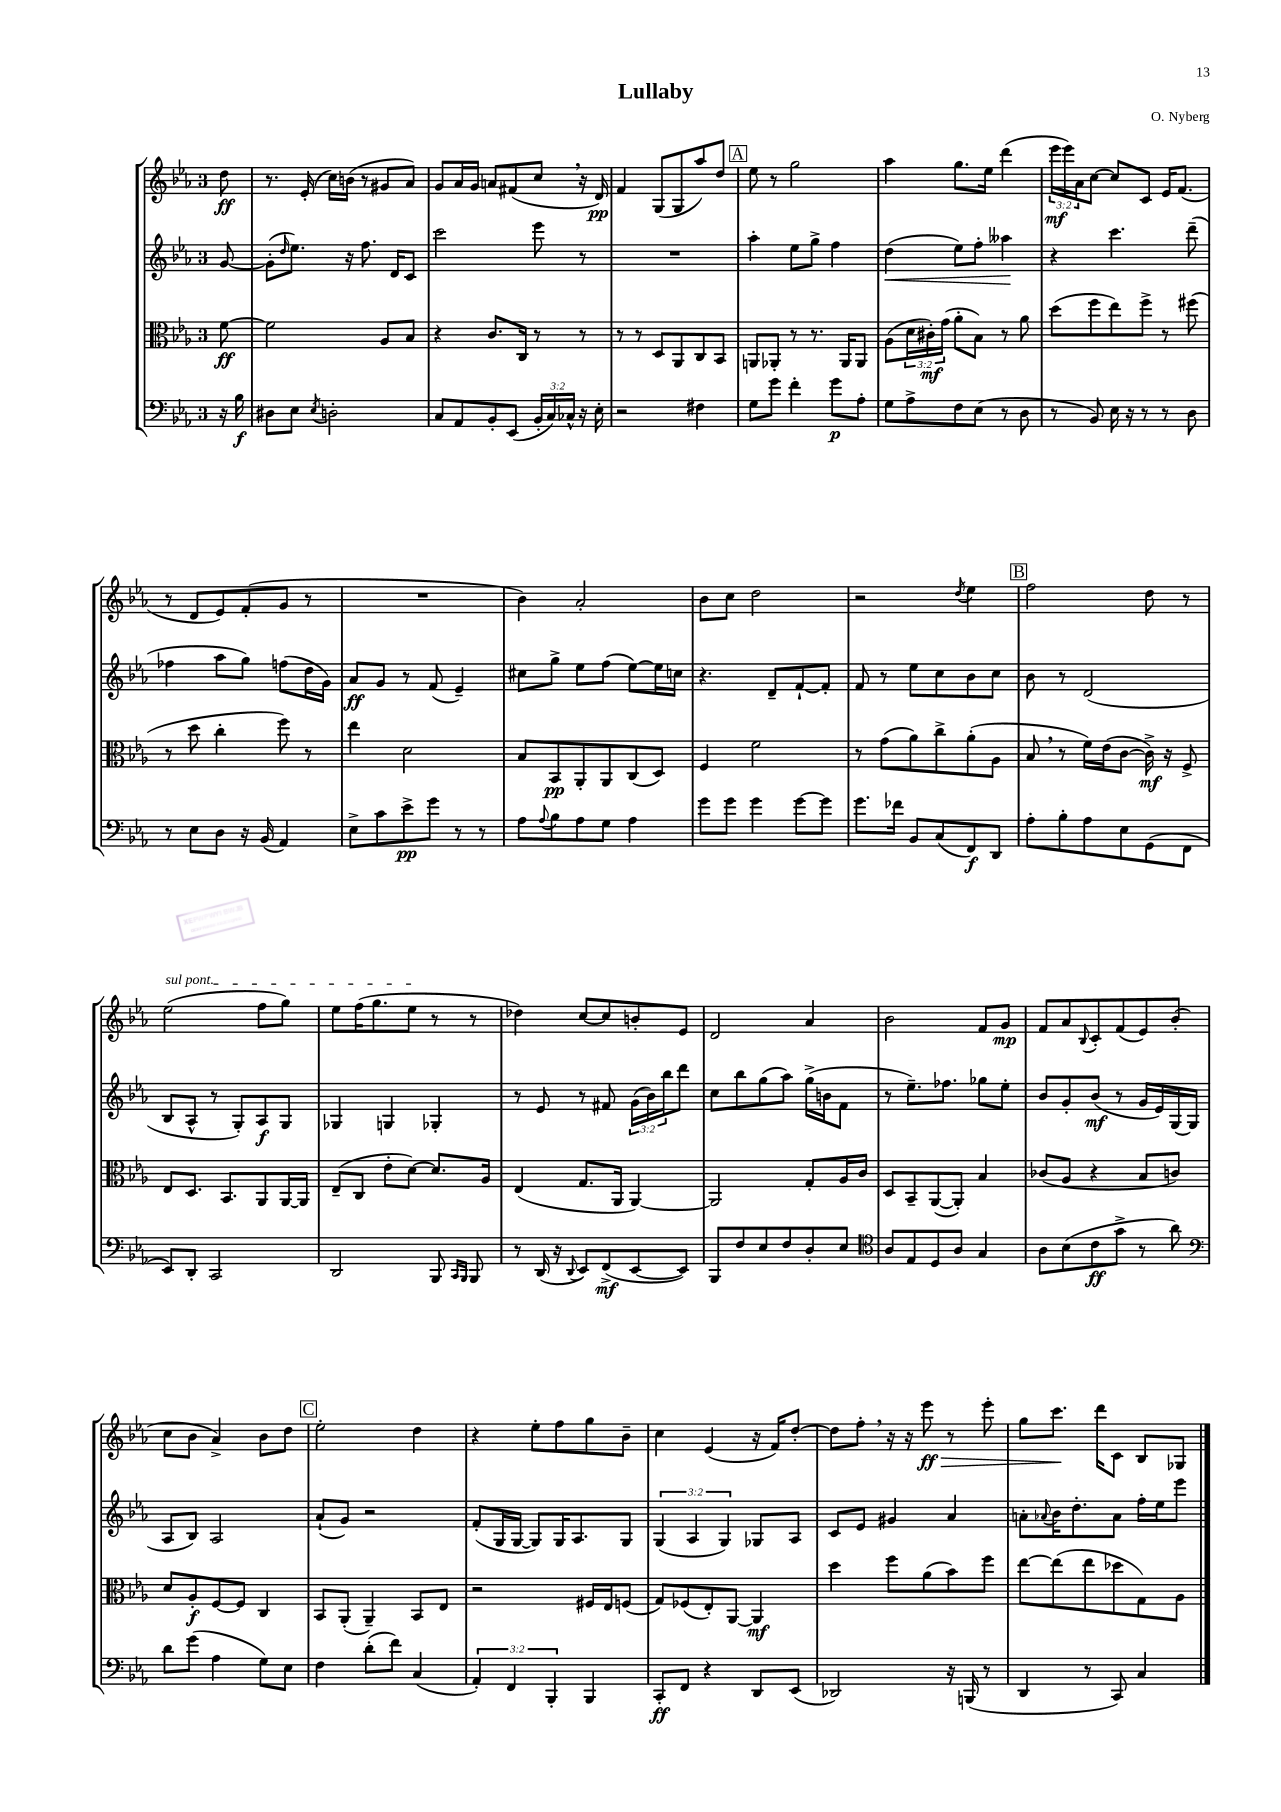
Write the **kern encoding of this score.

**kern	**dynam	**kern	**dynam	**kern	**dynam	**kern	**dynam
*part4	*part4	*part3	*part3	*part2	*part2	*part1	*part1
*staff4	*staff4	*staff3	*staff3	*staff2	*staff2	*staff1	*staff1
*clefF4	*	*clefC3	*	*clefG2	*	*clefG2	*
*k[b-e-a-]	*	*k[b-e-a-]	*	*k[b-e-a-]	*	*k[b-e-a-]	*
*M3/4	*	*M3/4	*	*M3/4	*	*M3/4	*
=	=	=	=	=	=	=	=
16r	.	[8f\	ff	[8g/	.	8dd\	ff
16B-\	f	.	.	.	.	.	.
=1	=1	=1	=1	=1	=1	=1	=1
8D#X\L	.	2f\]	.	(8g'\L]	.	8.r	.
.	.	.	.	16qqdd/	.	.	.
8E-\J	.	.	.	8.ee-\J)	.	.	.
.	.	.	.	.	.	(16e-'/	.
8qE-/	.	.	.	.	.	.	.
2Dn'\	.	.	.	.	.	16cc\LL)	.
.	.	.	.	16r	.	(16bn\JJ	.
.	.	.	.	8.ff\	.	8r	.
.	.	8A-/L	.	.	.	8g#X/L	.
.	.	.	.	16d/KL	.	.	.
.	.	8B-/J	.	8c/J	.	8a-/J)	.
=2	=2	=2	=2	=2	=2	=2	=2
8C/L	.	4r	.	2ccc\	.	8g/L	.
8AA-/	.	.	.	.	.	16a-/L	.
.	.	.	.	.	.	16g/JJ	.
8BB-'/	.	8.c/L	.	.	.	8an/L	.
(8EE-/J	.	.	.	.	.	(8f#X/	.
.	.	16C/Jk	.	.	.	.	.
24BB-'/LL	.	8r	.	8eee-\	.	8cc,/J	.
24C/)	.	.	.	.	.	.	.
24C-X^^/JJ	.	.	.	.	.	.	.
16r	.	8r	.	8r	.	16r	.
16E-'\	.	.	.	.	.	16d/)	pp
=3	=3	=3	=3	=3	=3	=3	=3
2r	.	8r	.	2.r	.	4f/	.
.	.	8r	.	.	.	.	.
.	.	8D/L	.	.	.	(8G/L	.
.	.	8AA-/	.	.	.	8G/	.
4F#X\	.	8C/	.	.	.	8aa-/)	.
.	.	8BB-/J	.	.	.	8dd/J	.
!!LO:REH:place=s1:t=A
=4	=4	=4	=4	=4	=4	=4	=4
8G\L	.	8AAn/L	.	4aa-'\	.	8ee-\	.
8g\J	.	8AA-X'/J	.	.	.	8r	.
4f'\	.	8r	.	8ee-\L	.	2gg\	.
.	.	8.r	.	8gg^\J	.	.	.
8g\L	p	.	.	4ff\	.	.	.
.	.	16AA-/KL	.	.	.	.	.
8A-'\J	.	8AA-/J	.	.	.	.	.
=5	=5	=5	=5	=5	=5	=5	=5
!	!	!	!	!	!LO:HP:b	!	!
8G\L	.	(8A-\L	.	(4dd\	<	4aa-\	.
8A-^\	.	24d\L	.	.	.	.	.
.	.	24c#X'\)	mf	.	.	.	.
.	.	(24g\JJ	.	.	.	.	.
8F\	.	8a-'\L	.	8ee-\L)	.	8.gg\L	.
(8E-\J	.	8B-\J)	.	8ff'\J	.	.	.
.	.	.	.	.	.	16ee-\Jk	.
8r	.	8r	.	4aa--X\	.	(4ddd\	.
8D\	.	8a-\	.	.	.	.	.
.	.	.	.	.	[	.	.
=6	=6	=6	=6	=6	=6	=6	=6
8r	.	(8dd\L	.	4r	.	24eee-\LL	mf
.	.	.	.	.	.	24eee-\)	.
.	.	.	.	.	.	24a-\J	.
8BB-/)	.	8ff\	.	.	.	[8cc\J	.
16E-\	.	8ee-\)	.	4.ccc\	.	8cc/L]	.
16r	.	.	.	.	.	.	.
8r	.	8ff^\J	.	.	.	8c/J	.
8r	.	8r	.	.	.	16e-/KL	.
.	.	.	.	.	.	(8.f/J	.
8D\	.	(8ff#X\	.	(8ddd~\	.	.	.
!!LO:LB:g=z
=7	=7	=7	=7	=7	=7	=7	=7
8r	.	8r	.	4ff-X\	.	8r	.
8E-\L	.	8dd\	.	.	.	8d/L	.
8D\J	.	4cc'\	.	8aa-\L	.	8e-/)	.
16r	.	.	.	8gg\J)	.	(8f'/	.
(16BB-/	.	.	.	.	.	.	.
4AA-/)	.	8ff\)	.	(8ffn\L	.	8g/J	.
.	.	8r	.	16dd\L	.	8r	.
.	.	.	.	16g\JJ)	.	.	.
=8	=8	=8	=8	=8	=8	=8	=8
8E-^\L	.	4ee-\	.	8a-/L	ff	2.r	.
8c\	.	.	.	8g/J	.	.	.
8e-^\	pp	2d\	.	8r	.	.	.
8g\J	.	.	.	(8f/	.	.	.
8r	.	.	.	4e-~/)	.	.	.
8r	.	.	.	.	.	.	.
=9	=9	=9	=9	=9	=9	=9	=9
8A-\L	.	8B-/L	.	8cc#X\L	.	4b-\)	.
8qqA-/	.	.	.	.	.	.	.
8B-\	.	8BB-/	pp	8gg^\J	.	.	.
8A-\	.	8AA-'/	.	8ee-\L	.	2a-'/	.
8G\J	.	8AA-/	.	(8ff\J	.	.	.
4A-\	.	(8C/	.	[8ee-\L)	.	.	.
.	.	8D/J)	.	16ee-\L]	.	.	.
.	.	.	.	16ccn\JJ	.	.	.
=10	=10	=10	=10	=10	=10	=10	=10
8g\L	.	4F/	.	4.r	.	8b-\L	.
8g\J	.	.	.	.	.	8cc\J	.
4g\	.	2f\	.	.	.	2dd\	.
.	.	.	.	8d~/L	.	.	.
[8g\L	.	.	.	[8f`/	.	.	.
8g\J]	.	.	.	8f'/J]	.	.	.
=11	=11	=11	=11	=11	=11	=11	=11
8.g\L	.	8r	.	8f/	.	2r	.
.	.	(8g\L	.	8r	.	.	.
16f-X\Jk	.	.	.	.	.	.	.
8BB-/L	.	8a-\)	.	8ee-\L	.	.	.
(8C/	.	8cc^\	.	8cc\	.	.	.
.	.	.	.	.	.	8qdd/	.
8FF/)	f	(8a-'\	.	8b-\	.	4ee-\	.
8DD/J	.	8A-\J	.	8cc\J	.	.	.
!!LO:REH:place=s1:t=B
=12	=12	=12	=12	=12	=12	=12	=12
8A-'\L	.	8B-,/	.	8b-\	.	2ff\	.
8B-'\	.	8r	.	8r	.	.	.
8A-\	.	16f\LL)	.	(2d/	.	.	.
.	.	(16e-\J	.	.	.	.	.
8E-\	.	[8c\J	.	.	.	.	.
(8GG\	.	16c^\])	mf	.	.	8dd\	.
.	.	16r	.	.	.	.	.
8FF\J	.	8F^/	.	.	.	8r	.
!!LO:LB:g=z
=13	=13	=13	=13	=13	=13	=13	=13
!	!	!	!	!	!	!LO:TX:a:i:t=sul pont.	!
8EE-/L)	.	8E-/L	.	8B-/L	.	(2ee-\	.
8DD'/J	.	8.D/J	.	8A-^^/J	.	.	.
2CC/	.	.	.	8r	.	.	.
.	.	8.BB-/L	.	.	.	.	.
.	.	.	.	8G'/L)	.	.	.
.	.	8AA-/	.	8A-/	f	8ff\L	.
.	.	[16AA-/L	.	8G/J	.	8gg\J)	.
.	.	16AA-/JJ]	.	.	.	.	.
=14	=14	=14	=14	=14	=14	=14	=14
2DD/	.	(8E-~/L	.	4G-X/	.	8ee-\L	.
.	.	8C/J	.	.	.	(16ff\K	.
.	.	.	.	.	.	8.gg\	.
.	.	8e-'\L	.	4Gn/	.	.	.
.	.	[8d\J)	.	.	.	8ee-\J	.
8BBB-/	.	8.d/L]	.	4G-X'/	.	8r	.
16qqCC/LL	.	.	.	.	.	.	.
16qqBBB-/JJ	.	.	.	.	.	.	.
8BBB-/	.	.	.	.	.	8r	.
.	.	16A-/Jk	.	.	.	.	.
=15	=15	=15	=15	=15	=15	=15	=15
8r	.	(4E-/	.	8r	.	4dd-X\)	.
(16DD/	.	.	.	8e-/	.	.	.
16r	.	.	.	.	.	.	.
8qqDD/	.	.	.	.	.	.	.
8EE-/L)	.	8.G/L	.	8r	.	[8cc/L	.
(8FF^/	mf	.	.	8f#X/	.	8cc/]	.
.	.	16AA-/Jk	.	.	.	.	.
[8EE-/	.	[4AA-/)	.	(24g\LL	.	8bn'/	.
.	.	.	.	24b-\)	.	.	.
.	.	.	.	24bb-\J	.	.	.
8EE-/J])	.	.	.	8ddd\J	.	8e-/J	.
=16	=16	=16	=16	=16	=16	=16	=16
8BBB-/L	.	2AA-/]	.	8cc\L	.	2d/	.
8F/	.	.	.	8bb-\	.	.	.
8E-/	.	.	.	(8gg\	.	.	.
8F/	.	.	.	8aa-\J)	.	.	.
8D'/	.	8G'/L	.	(16gg^\LL	.	4a-/	.
.	.	.	.	16bn\J	.	.	.
8E-/J	.	16A-/L	.	8f\J	.	.	.
.	.	16c/JJ	.	.	.	.	.
=17	=17	=17	=17	=17	=17	=17	=17
*clefC4	*	*	*	*	*	*	*
8A-/L	.	8D/L	.	8r	.	2b-\	.
8E-/	.	8BB-~/	.	8.ee-~\L)	.	.	.
8D/	.	([8AA-/	.	.	.	.	.
.	.	.	.	8.ff-X\J	.	.	.
8A-/J	.	8AA-'/J])	.	.	.	.	.
4G/	.	4B-/	.	8gg-X\L	.	8f/L	.
.	.	.	.	8ee-'\J	.	8g/J	mp
=18	=18	=18	=18	=18	=18	=18	=18
8A-\L	.	(8c-X/L	.	8b-/L	.	8f/L	.
(8B-\	.	8A-/J	.	8g'/	.	8a-/	.
.	.	.	.	.	.	8qqB-/	.
8c\	ff	4r	.	(8b-/J	mf	8c'/	.
8g^\J	.	.	.	8r	.	(8f/	.
8r	.	8B-/L	.	16g/LL	.	8e-/)	.
.	.	.	.	16e-/)	.	.	.
8a-\)	.	8cn/J)	.	(16G/	.	(8b-'/J	.
.	.	.	.	16G/JJ	.	.	.
!!LO:LB:g=z
=19	=19	=19	=19	=19	=19	=19	=19
*clefF4	*	*	*	*	*	*	*
8d\L	.	8d/L	.	8A-/L	.	8cc\L	.
(8g\J	.	8A-'/	f	8B-/J)	.	8b-\J	.
4A-\	.	[8F/	.	2A-/	.	4a-^/)	.
.	.	8F/J]	.	.	.	.	.
8G\L)	.	4C/	.	.	.	8b-\L	.
8E-\J	.	.	.	.	.	8dd\J	.
!!LO:REH:place=s1:t=C
=20	=20	=20	=20	=20	=20	=20	=20
4F\	.	8BB-/L	.	(8a-`/L	.	2ee-'\	.
.	.	(8AA-'/J	.	8g/J)	.	.	.
(8d'\L	.	4AA-~/)	.	2r	.	.	.
8f\J)	.	.	.	.	.	.	.
(4C/	.	8BB-/L	.	.	.	4dd\	.
.	.	8E-/J	.	.	.	.	.
=21	=21	=21	=21	=21	=21	=21	=21
6AA-'/)	.	2r	.	(8f'/L	.	4r	.
.	.	.	.	16G/L	.	.	.
6FF/	.	.	.	.	.	.	.
.	.	.	.	[16G/JJ	.	.	.
.	.	.	.	8G/L])	.	8ee-'\L	.
6BBB-'/	.	.	.	.	.	.	.
.	.	.	.	16G/K	.	8ff\	.
.	.	.	.	8.A-/	.	.	.
4BBB-/	.	16F#X/LL	.	.	.	8gg\	.
.	.	16E-/J	.	.	.	.	.
.	.	(8Fn/J	.	8G/J	.	8b-~\J	.
=22	=22	=22	=22	=22	=22	=22	=22
8CC'/L	ff	8G/L)	.	(6G/	.	4cc\	.
8FF/J	.	(8F-X/	.	.	.	.	.
.	.	.	.	6A-/	.	.	.
4r	.	8E-'/)	.	.	.	(4e-/	.
.	.	.	.	6G/)	.	.	.
.	.	[8AA-/J	.	.	.	.	.
8DD/L	.	4AA-/]	mf	8G-X/L	.	16r	.
.	.	.	.	.	.	16f/KL)	.
(8EE-/J	.	.	.	8A-/J	.	[8dd'/J	.
=23	=23	=23	=23	=23	=23	=23	=23
2DD-X/)	.	4dd\	.	8c/L	.	8dd\L]	.
.	.	.	.	8e-/J	.	8ff',\J	.
.	.	8ff\L	.	4g#X/	.	16r	.
.	.	.	.	.	.	16r	.
!	!	!	!	!	!	!	!LO:HP:b
.	.	(8a-\	.	.	.	8eee-\	> ff
16r	.	8b-\)	.	4a-/	.	8r	.
(16BBBn/	.	.	.	.	.	.	.
8r	.	8ff\J	.	.	.	8eee-'\	.
=24	=24	=24	=24	=24	=24	=24	=24
4DD/	.	[8ee-\L	.	8an'\L	.	8gg\L	.
.	.	.	.	8qqa-X/	.	.	.
.	.	(8ee-\]	.	16b-\K	.	8.ccc\J	.
.	.	.	.	8.dd'\	.	.	.
8r	.	8ee-\	.	.	.	.	.
.	.	.	.	.	.	16ddd\KL	]
8CC/)	.	8dd-X\	.	8a-\J	.	8c\J	.
4C/	.	8G\)	.	16ff'\LL	.	8B-/L	.
.	.	.	.	16ee-\J	.	.	.
.	.	8A-\J	.	8eee-\J	.	8G-X/J	.
==	==	==	==	==	==	==	==
*-	*-	*-	*-	*-	*-	*-	*-
